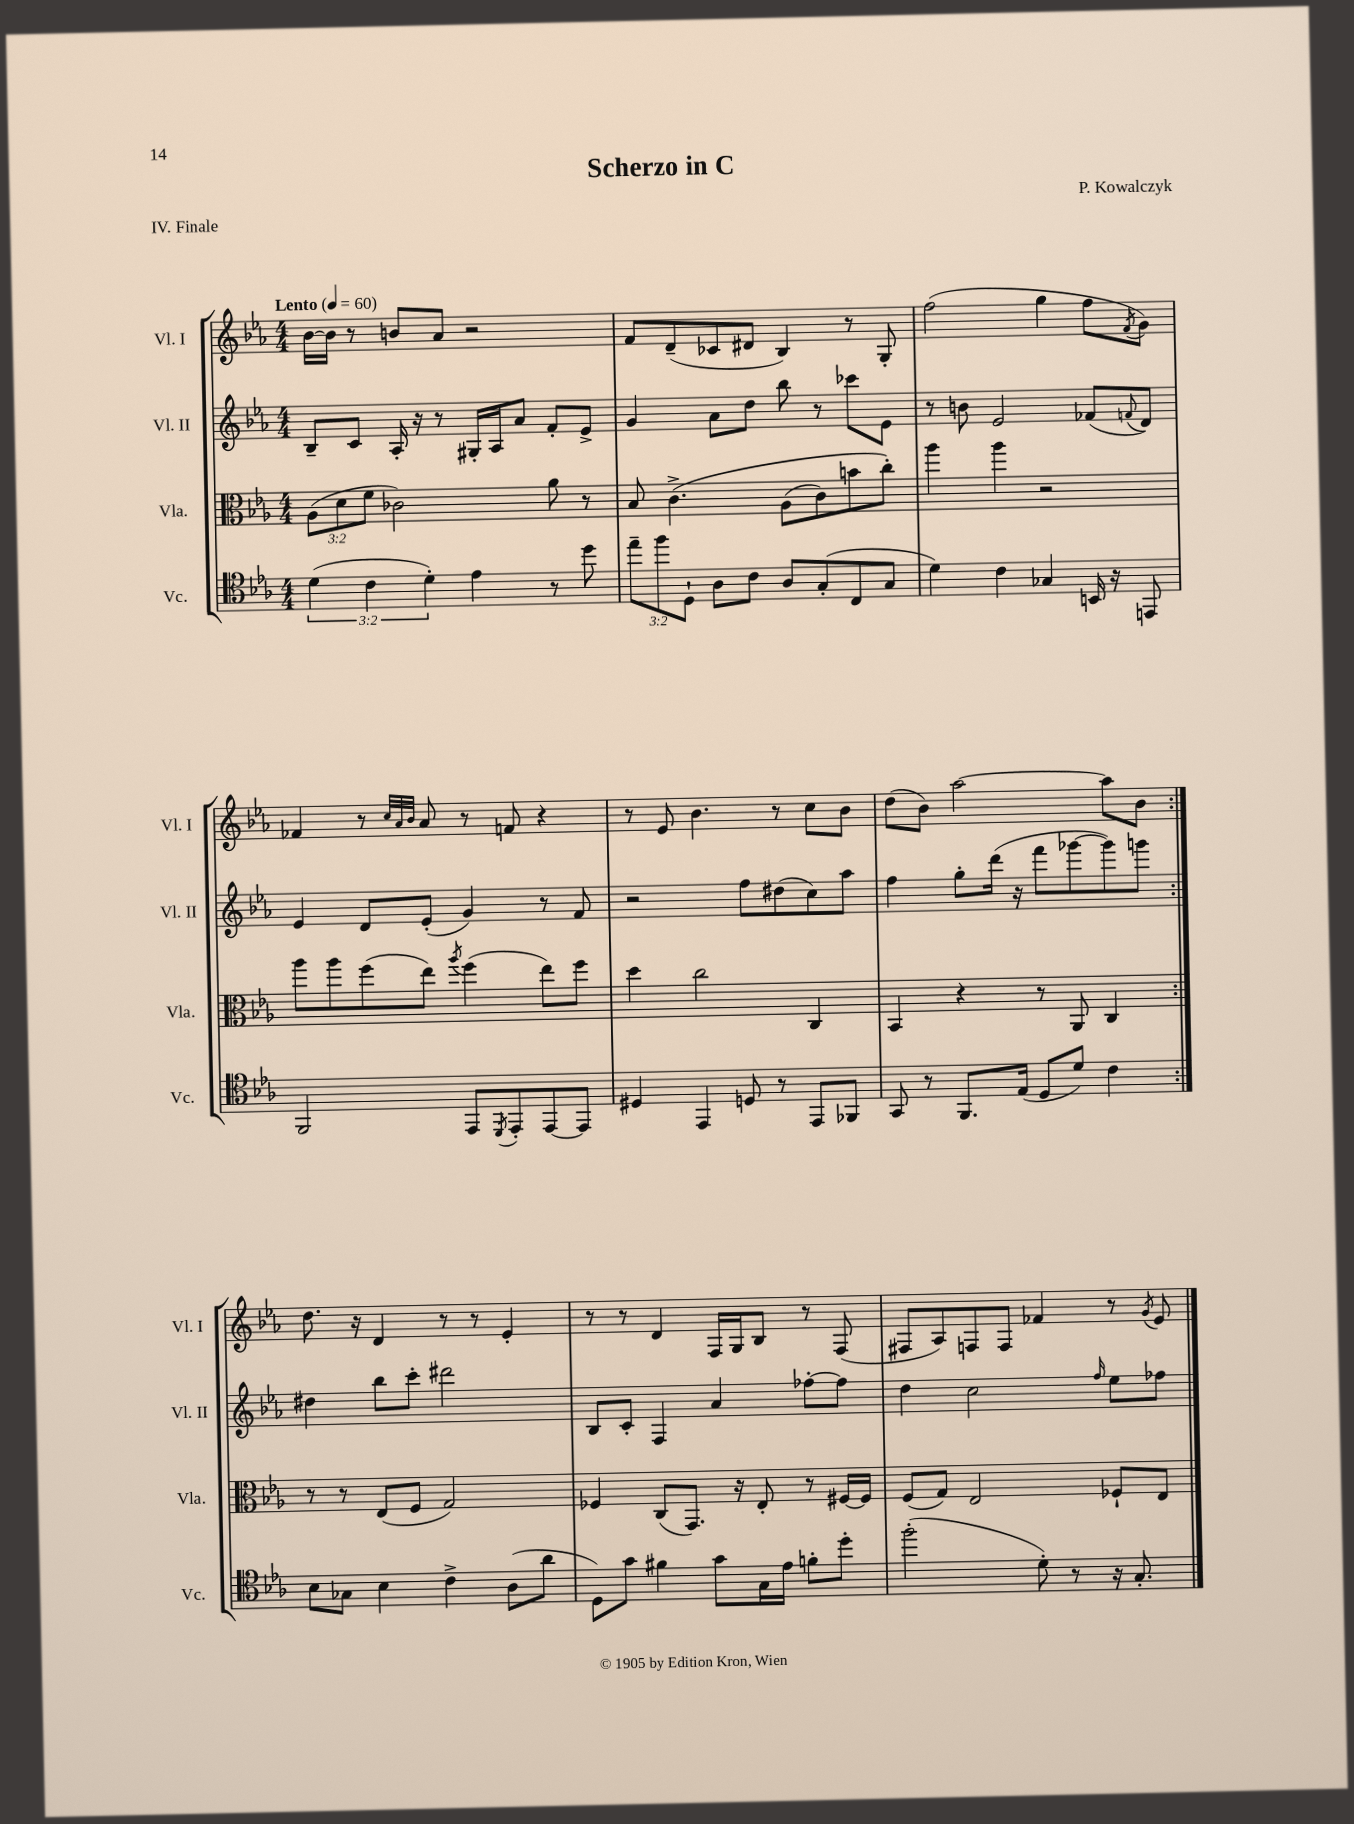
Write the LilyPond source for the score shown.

\header { title = "Scherzo in C" composer = "P. Kowalczyk" piece = "IV. Finale" }
<<
\new StaffGroup <<
\new Staff = "s0" \with { instrumentName = "Vl. I" shortInstrumentName = "Vl. I" } {
    \clef treble \key ees \major \numericTimeSignature \time 4/4 \tempo "Lento" 4 = 60
    \repeat volta 2 { bes'16~ bes'16 r8 b'8 aes'8 r2 |
    f'8 d'8--( ces'8 dis'8 bes4) r8 g8-. |
    f''2( g''4 f''8 \acciaccatura { f'8 } g'8) |
    fes'4 r8 \grace { c''32 aes'32 bes'32 } aes'8 r8 f'8 r4 |
    r8 ees'8 bes'4. r8 c''8 bes'8 |
    d''8( bes'8) aes''2~ aes''8 bes'8 | }
    d''8. r16 d'4 r8 r8 ees'4-. |
    r8 r8 d'4 f16 g16 bes8 r8 f8( |
    fis8 aes8) f8 f8 fes'4 r8 \acciaccatura { g'8 } ees'8 \bar "|." |
}
\new Staff = "s1" \with { instrumentName = "Vl. II" shortInstrumentName = "Vl. II" } {
    \clef treble \key ees \major \numericTimeSignature \time 4/4
    \repeat volta 2 { bes8-- c'8 aes16-. r16 r8 gis16-. aes16 aes'8 f'8-. ees'8-> |
    g'4 aes'8 d''8 bes''8 r8 ces'''8 ees'8 |
    r8 b'8 ees'2 fes'8( \appoggiatura { f'8 } d'8) |
    ees'4 d'8 ees'8-.( g'4) r8 f'8 |
    r2 f''8 dis''8( c''8) aes''8 |
    f''4 g''8-. d'''16( r16 f'''8 ges'''8~ ges'''8) g'''8 | }
    dis''4 bes''8 c'''8-. dis'''2 |
    bes8 c'8-. f4 aes'4 fes''8~-. fes''8 |
    d''4 c''2 \grace { f''16 } ees''8 fes''8 \bar "|." |
}
\new Staff = "s2" \with { instrumentName = "Vla." shortInstrumentName = "Vla." } {
    \clef alto \key ees \major \numericTimeSignature \time 4/4 \override Staff.TupletNumber.text = #tuplet-number::calc-fraction-text
    \repeat volta 2 { \tuplet 3/2 { aes8( d'8 f'8 } ces'2) aes'8 r8 |
    bes8 c'4.->\( aes8( c'8) b'8 c''8-.\) |
    aes''4 aes''4 r2 |
    aes''8 aes''8 f''8( ees''8) \acciaccatura { aes''8 } f''4( ees''8) f''8 |
    d''4 c''2 c4 |
    bes,4 r4 r8 aes,8 c4 | }
    r8 r8 ees8( f8 g2) |
    fes4 c8( g,8.) r16 ees8-. r8 fis16~ fis16 |
    f8( g8) ees2 fes8-! ees8 \bar "|." |
}
\new Staff = "s3" \with { instrumentName = "Vc." shortInstrumentName = "Vc." } {
    \clef tenor \key ees \major \numericTimeSignature \time 4/4 \override Staff.TupletNumber.text = #tuplet-number::calc-fraction-text
    \repeat volta 2 { \tuplet 3/2 { d'4( c'4 d'4-.) } ees'4 r8 d''8 |
    \tuplet 3/2 { ees''8-- f''8 d8-! } aes8 c'8 aes8 g8-.( c8 g8 |
    d'4) c'4 ges4 b,16 r16 e,8 |
    f,2 ees,8 \acciaccatura { d,8 } ees,8-. ees,8~ ees,8 |
    dis4 ees,4 d8 r8 ees,8 fes,8 |
    g,8 r8 f,8. ees16( d8 d'8) c'4 | }
    bes8 ges8 bes4 c'4-> aes8( aes'8 |
    d8) g'8 fis'4 g'8 g16 ees'16 f'8-. d''8-. |
    f''2-.( d'8-.) r8 r16 g8.-. \bar "|." |
}
>>
>>
\layout { \context { \Score \remove "Bar_number_engraver" } }
